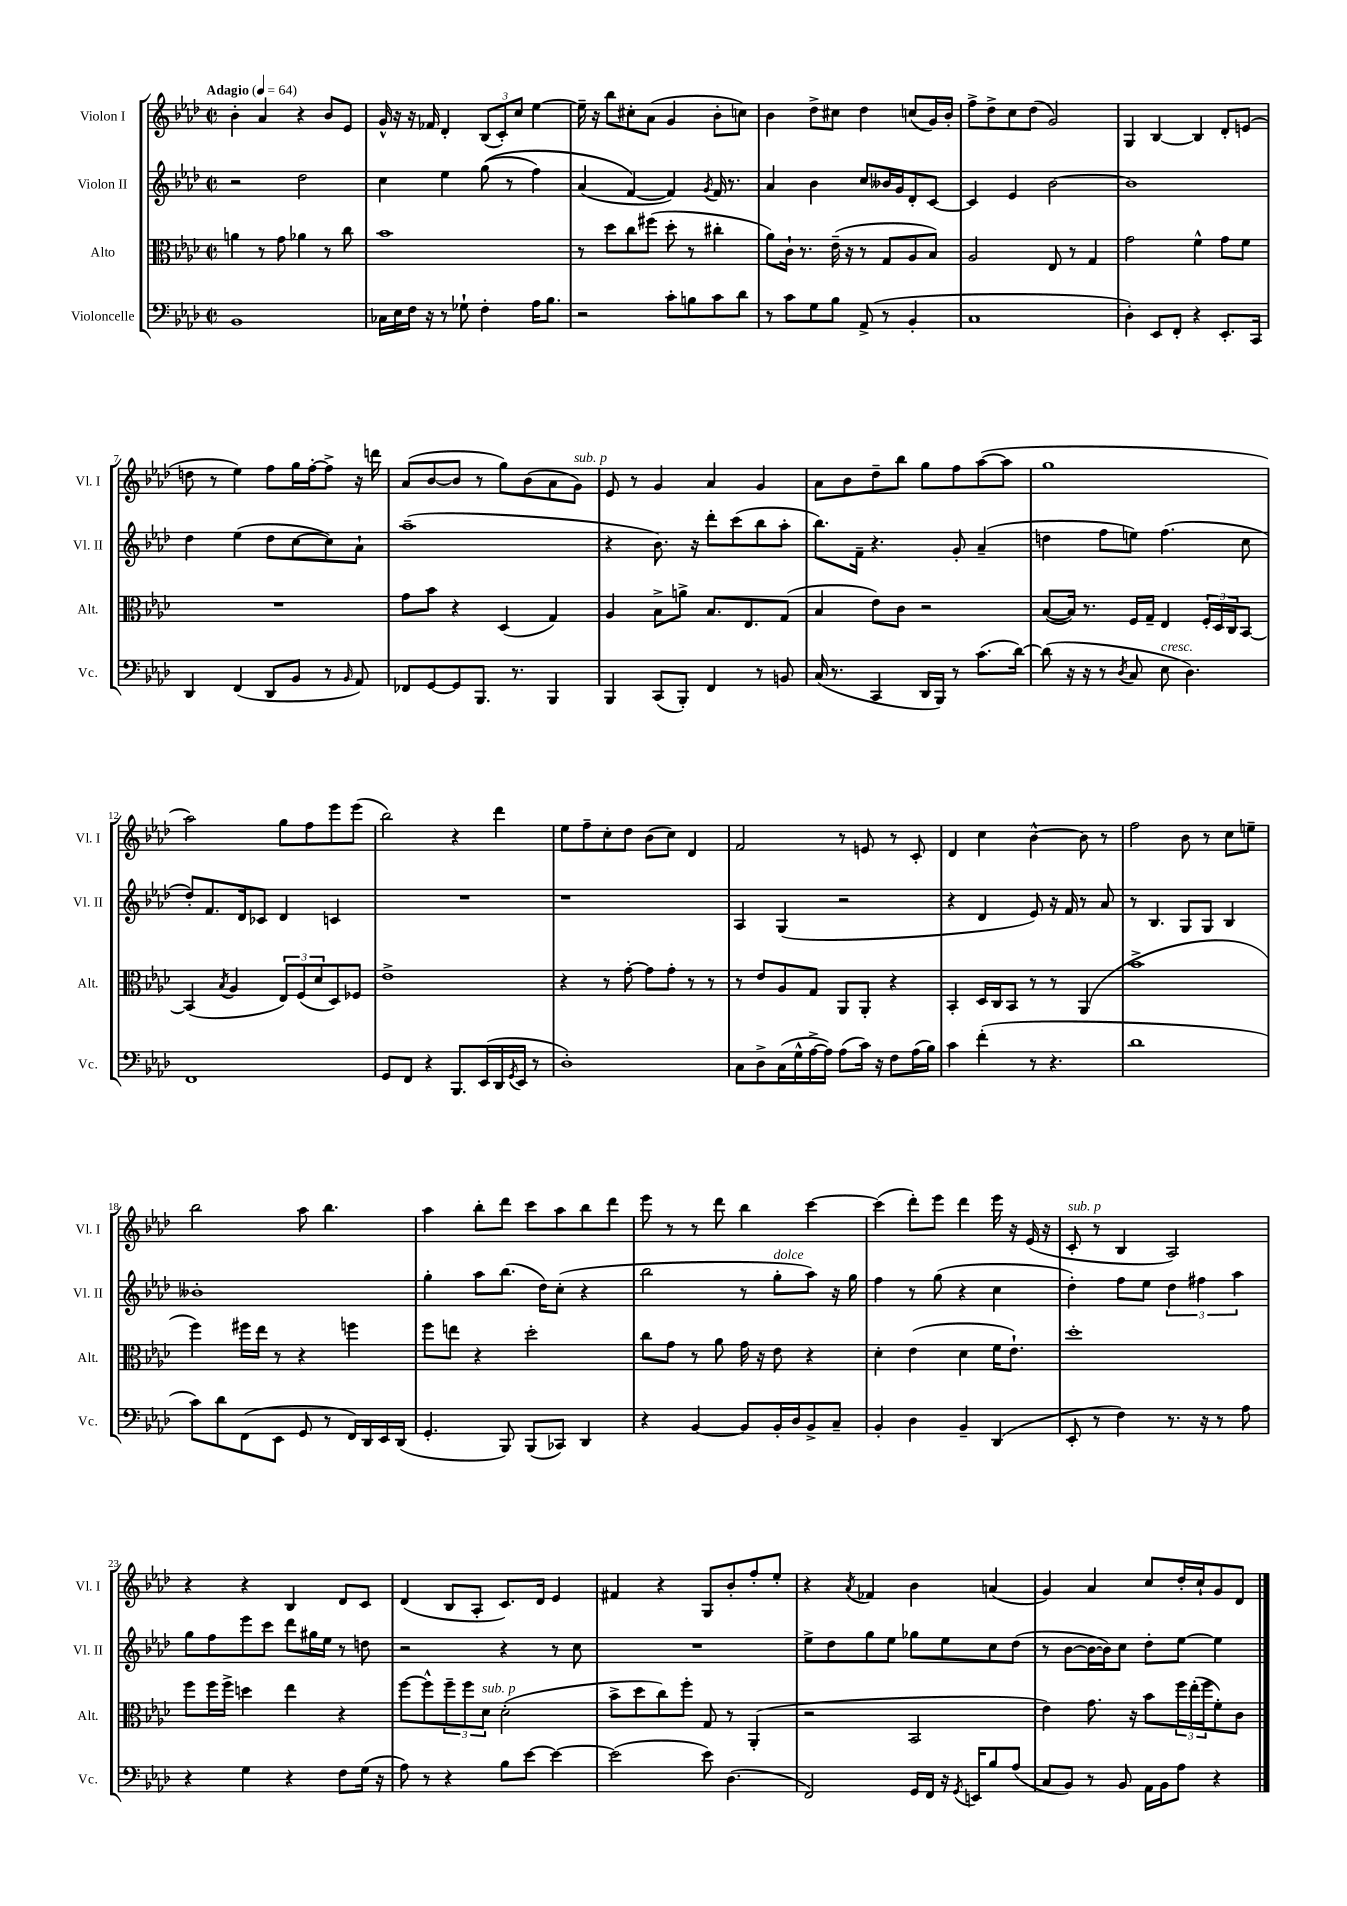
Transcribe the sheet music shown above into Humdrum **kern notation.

**kern	**kern	**kern	**kern
*part4	*part3	*part2	*part1
*staff4	*staff3	*staff2	*staff1
*I"Violoncelle	*I"Alto	*I"Violon II	*I"Violon I
*I'Vc.	*I'Alt.	*I'Vl. II	*I'Vl. I
*clefF4	*clefC3	*clefG2	*clefG2
*k[b-e-a-d-]	*k[b-e-a-d-]	*k[b-e-a-d-]	*k[b-e-a-d-]
*M2/2	*M2/2	*M2/2	*M2/2
*met(c|)	*met(c|)	*met(c|)	*met(c|)
*MM64	*MM64	*MM64	*MM64
=1	=1	=1	=1
!	!	!	!LO:TX:a:B:t=Adagio
1BB-	4an\	2r	4b-'\
.	8r	.	4a-/
.	8g\	.	.
.	4a-X\	2dd-\	4r
.	8r	.	8b-/L
.	8cc\	.	8e-/J
=2	=2	=2	=2
16C-X\LL	1b-	4cc\	16g^^/
16E-\	.	.	16r
16F\JJ	.	.	16r
16r	.	.	16f-X/
8r	.	4ee-\	4d-'/
8G-X`\	.	.	.
4F'\	.	((8gg\	(12B-/L
.	.	.	12c'/)
.	.	8r	.
.	.	.	12cc/J
16A-\KL	.	4ff\)	[4ee-\
8.B-\J	.	.	.
=3	=3	=3	=3
2r	8r	(4a-/	16ee-~\]
.	.	.	16r
.	8dd-\L	.	8bb-\L
.	8cc\	[4f/)	8cc#X'\
.	(8ff#X\J	.	(8a-\J
8c'\L	8dd-'\	4f/])	4g/
8Bn\	8r	.	.
.	.	8qg/	.
8c\	4cc#X'\	16f/	8b-'\L
.	.	8.r	.
8d-\J	.	.	8ccn\J)
=4	=4	=4	=4
8r	8a-\L)	4a-/	4b-\
8c\L	16c`\Jk	.	.
.	8.r	.	.
8G\	.	4b-\	8dd-^\L
8B-\J	(16e-~\	.	8cc#X\J
.	16r	.	.
(8AA-^/	8r	8cc/L	4dd-\
8r	8G/L	16b--X/L	.
.	.	16g/J	.
4BB-'/	8A-/	8d-'/	(8ccn/L
.	8B-/J)	[8c/J	16g/L)
.	.	.	16b-'/JJ
=5	=5	=5	=5
1C	2A-/	4c/]	8ff^\L
.	.	.	8dd-^\
.	.	4e-/	8cc\
.	.	.	(8dd-\J
.	8E-/	[2b-\	2g/)
.	8r	.	.
.	4G/	.	.
=6	=6	=6	=6
4D-'\)	2g\	1b-]	4G/
8EE-/L	.	.	[4B-/
8FF'/J	.	.	.
4r	4f^^\	.	4B-/]
8.EE-'/L	8g\L	.	8d-'/L
.	8f\J	.	(8en/J
16CC/Jk	.	.	.
!!LO:LB:g=z
=7	=7	=7	=7
4DD-/	1r	4dd-\	8ddn\
.	.	.	8r
(4FF/	.	(4ee-\	4ee-\)
8DD-/L	.	8dd-\L	8ff\L
8BB-/J	.	[8cc\	16gg\L
.	.	.	[16ff'\J
8r	.	8cc\])	8ff^\J]
16qqBB-/	.	.	.
8AA-/)	.	8a-`\J	16r
.	.	.	16dddn\
=8	=8	=8	=8
8FF-X/L	8g\L	(1aa-~	(8a-/L
[8GG/	8b-\J	.	[8b-/
8GG/]	4r	.	8b-/J]
8.BBB-/J	.	.	8r
.	(4D-/	.	8gg\L)
8.r	.	.	.
.	.	.	(8b-\
4BBB-/	4G/)	.	8a-\
!	!	!	!LO:TX:a:i:t=sub. p
.	.	.	8g\J)
=9	=9	=9	=9
4BBB-/	4A-/	4r	8e-/
.	.	.	8r
(8CC/L	8B-^\L	8.b-\)	4g/
8BBB-'/J)	8an^\J	.	.
.	.	16r	.
4FF/	8.B-/L	8ddd-'\L	4a-/
.	.	(8ccc\	.
.	8.E-/	.	.
8r	.	8bb-\	4g/
8BBn/	(8G/J	8aa-'\J	.
=10	=10	=10	=10
(16C/	4B-/	8.bb-\L)	8a-\L
8.r	.	.	.
.	.	.	8b-\
.	.	16f~\Jk	.
4CC/	8e-\L)	4.r	8dd-~\
.	8c\J	.	8bb-\J
16DD-/LL	2r	.	8gg\L
16BBB-/JJ)	.	.	.
8r	.	8g'/	8ff\
(8.c\L	.	(4a-~/	([8aa-\
.	.	.	8aa-\J]
[16d-\Jk)	.	.	.
=11	=11	=11	=11
(8d-\]	([8B-/L	4ddn\	1gg
16r	16B-/Jk])	.	.
16r	8.r	.	.
8r	.	8ff\L	.
8qD-/	.	.	.
8C/	16F/LL	8een\J)	.
.	16G~/JJ	.	.
!LO:TX:a:i:t=cresc.	!	!	!
8E-\	4E-/	(4.ff\	.
4.D-\)	.	.	.
.	24F'/LL	.	.
.	24D-/	.	.
.	24C/J	.	.
.	[8BB-/J	8cc\	.
!!LO:LB:g=z
=12	=12	=12	=12
1FF	(4BB-/]	8dd-'/L)	2aa-\)
.	.	8.f/	.
.	8qB-/	.	.
.	4A-/	.	.
.	.	16d-/k	.
.	.	8c-X/J	.
.	12E-/L)	4d-/	8gg\L
.	(12F/	.	.
.	.	.	8ff\
.	12d-/	.	.
.	8D-/)	4cn/	8eee-\
.	8F-X/J	.	(8eee-\J
=13	=13	=13	=13
8GG/L	1e-^	1r	2bb-\)
8FF/J	.	.	.
4r	.	.	.
8.BBB-/L	.	.	4r
(16EE-/L	.	.	.
16DD-/	.	.	4ddd-\
8qGG/	.	.	.
16EE-/JJ	.	.	.
8r	.	.	.
=14	=14	=14	=14
1D-')	4r	1r	8ee-\L
.	.	.	8ff~\
.	8r	.	8cc'\
.	[8g'\	.	8dd-\J
.	8g\L]	.	(8b-\L
.	8g'\J	.	8cc\J)
.	8r	.	4d-/
.	8r	.	.
=15	=15	=15	=15
8C\L	8r	4A-/	2f/
8D-^\	8e-/L	.	.
(16C\L	8A-/	(4G/	.
16G^^\	.	.	.
[16A-^\	8G/J	.	.
16A-\JJ])	.	.	.
(8A-\L	8AA-/L	2r	8r
16c\Jk)	8AA-'/J	.	8en/
16r	.	.	.
8F\L	4r	.	8r
(16A-\L	.	.	8c'/
16B-\JJ)	.	.	.
=16	=16	=16	=16
4c\	4BB-'/	4r	4d-/
(4f'\	16D-/LL	4d-/	4cc\
.	16C/J	.	.
.	8BB-/J	.	.
8r	8r	8e-/)	[4b-^^\
4.r	8r	16r	.
.	.	16f/	.
.	(4AA-/	8r	8b-\]
.	.	8a-/	8r
=17	=17	=17	=17
1d-	1b-^	8r	2ff\
.	.	4.B-/	.
.	.	8G/L	8b-\
.	.	8G/J	8r
.	.	4B-/	8cc\L
.	.	.	8een~\J
!!LO:LB:g=z
=18	=18	=18	=18
8c\L)	4ff\)	1b--X'	2bb-\
8d-\	.	.	.
(8FF\	16ff#X\LL	.	.
.	16ee-\JJ	.	.
8EE-\J	8r	.	.
8GG/	4r	.	8aa-\
8r	.	.	4.bb-\
16FF/LL)	4ffn\	.	.
16DD-/	.	.	.
16EE-/	.	.	.
(16DD-/JJ	.	.	.
=19	=19	=19	=19
4.GG'/	8ff\L	4gg'\	4aa-\
.	8een\J	.	.
.	4r	8aa-\L	8bb-'\L
8BBB-/)	.	(8.bb-\J	8ddd-\J
(8BBB-/L	2dd-'\	.	8ccc\L
.	.	16dd-\KL)	.
8CC-X/J)	.	(8cc'\J	8aa-\
4DD-/	.	4r	8bb-\
.	.	.	8ddd-\J
=20	=20	=20	=20
4r	8cc\L	2bb-\	8eee-\
.	8g\J	.	8r
[4BB-/	8r	.	8r
.	8a-\	.	8ddd-\
8BB-/L]	16g\	8r	4bb-\
.	16r	.	.
!	!	!LO:TX:a:i:t=dolce	!
16BB-'/L	8e-\	8gg'\L	.
16D-/J	.	.	.
8BB-^/	4r	8aa-\J)	[4ccc\
8C~/J	.	16r	.
.	.	16gg\	.
=21	=21	=21	=21
4BB-'/	4d-'\	4ff\	(4ccc\]
4D-\	(4e-\	8r	8ddd-'\L)
.	.	(8gg\	8eee-\J
4BB-~/	4d-\	4r	4ddd-\
(4DD-/	16f\KL	4cc\	16eee-\
.	8.e-`\J)	.	16r
.	.	.	(16e-/
.	.	.	16r
=22	=22	=22	=22
!	!	!	!LO:TX:a:i:t=sub. p
8EE-'/	1dd-'	4dd-'\)	8c'/
8r	.	.	8r
4F\)	.	8ff\L	4B-/
.	.	8ee-\J	.
8.r	.	6dd-\	2A-/)
.	.	6ff#X\	.
16r	.	.	.
8r	.	.	.
.	.	6aa-\	.
8A-\	.	.	.
!!LO:LB:g=z
=23	=23	=23	=23
4r	8ff\L	8gg\L	4r
.	16ff\L	8ff\	.
.	16ff^\JJ	.	.
4G\	4ddn\	8eee-\	4r
.	.	8ccc\J	.
4r	4ee-\	8ddd-\L	4B-/
.	.	16gg#X\L	.
.	.	16ee-\JJ	.
8F\L	4r	8r	8d-/L
(16G\Jk	.	8ddn\	8c/J
16r	.	.	.
=24	=24	=24	=24
8A-\)	[8ff\L	2r	(4d-/
8r	8ff^^\]	.	.
4r	12ff~\	.	8B-/L
.	12ff\	.	.
.	.	.	8A-'/J
!	!LO:TX:a:i:t=sub. p	!	!
.	12d-\J	.	.
8B-\L	(2d-'\	4r	8.c/L)
[8e-\J	.	.	.
.	.	.	16d-/Jk
4e-\_	.	8r	4e-/
.	.	8cc\	.
=25	=25	=25	=25
(2e-\]	8b-^\L	1r	4f#X/
.	8dd-\	.	.
.	8cc\)	.	4r
.	8ff'\J	.	.
8e-\)	8G/	.	8G/L
(4.D-\	8r	.	8b-'/
.	(4AA-'/	.	8ff'/
.	.	.	8ee-'/J
=26	=26	=26	=26
2FF/)	2r	8ee-^\L	4r
.	.	8dd-\	.
.	.	.	8qa-/
.	.	8gg\	4f-X/
.	.	8ee-\J	.
16GG/LL	2BB-/	8gg-X\L	4b-\
16FF/JJ	.	.	.
16r	.	8ee-\	.
8qGG/	.	.	.
16EEn/KL	.	.	.
8B-/	.	8cc\	(4an/
(8A-/J	.	(8dd-\J	.
=27	=27	=27	=27
8C/L	4e-\)	8r	4g/)
8BB-/J)	.	[8b-\L	.
8r	8.g\	16b-\L_	4a-/
.	.	16b-\J])	.
8BB-/	.	8cc\J	.
.	16r	.	.
16AA-\LL	8b-\L	8dd-'\L	8cc/L
16BB-\J	.	.	.
8A-\J	24ff\L	[8ee-\J	16dd-'/L
.	(24ee-'\	.	.
.	.	.	16cc`/J
.	24ff\J	.	.
4r	8f'\)	4ee-\]	8g/
.	8c\J	.	8d-/J
==	==	==	==
*-	*-	*-	*-
